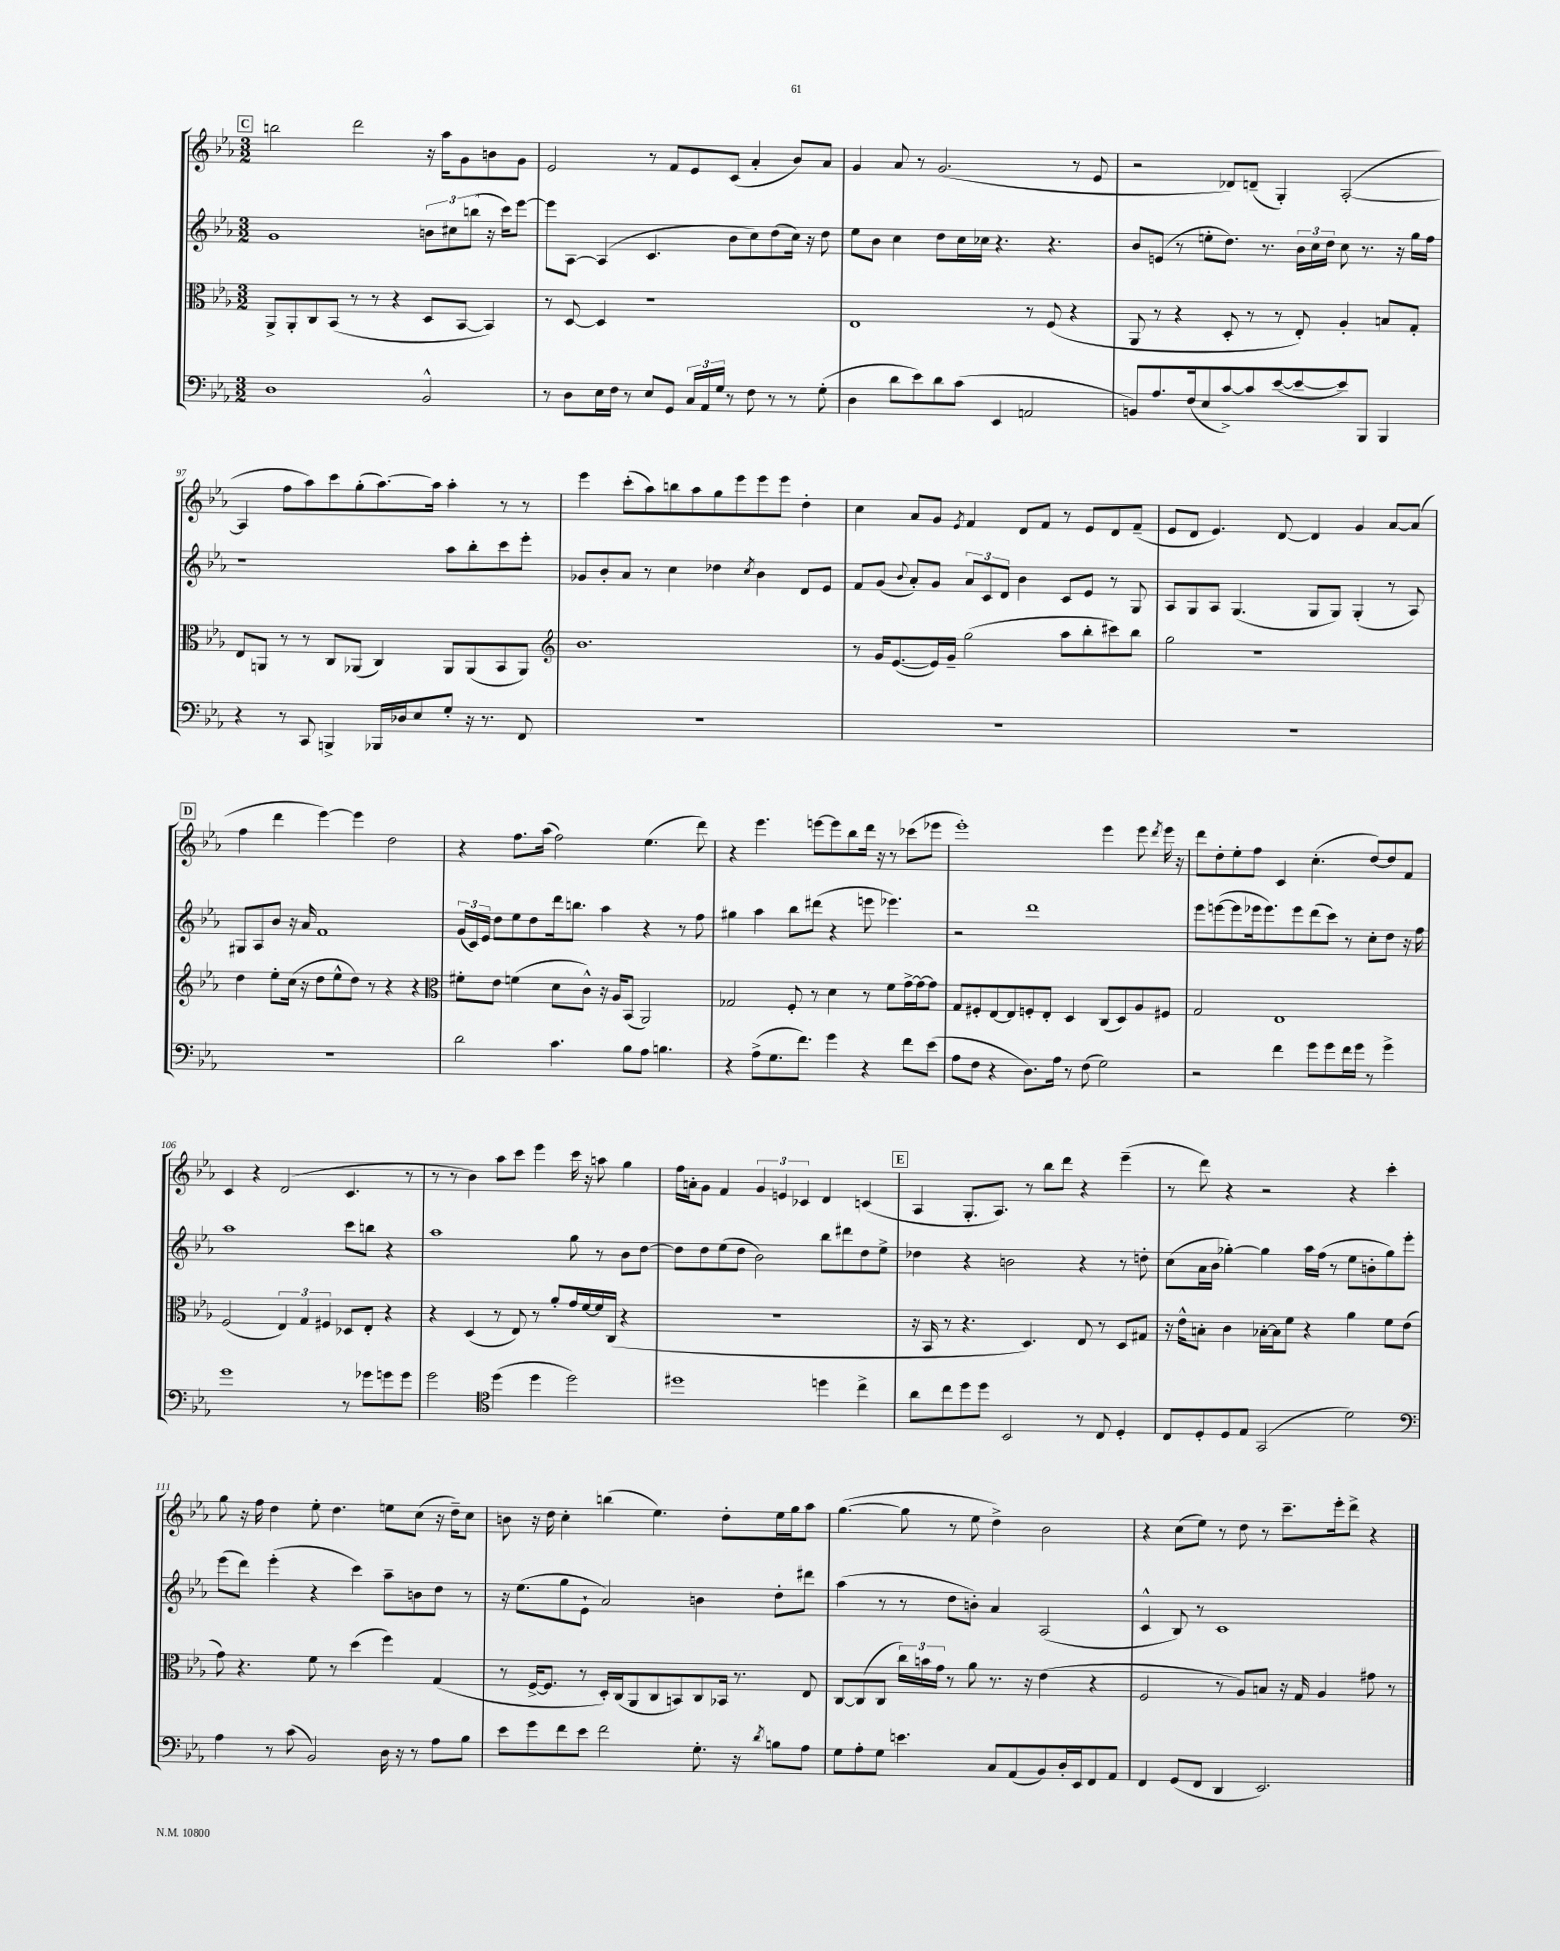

**kern	**kern	**kern	**kern
*staff4	*staff3	*staff2	*staff1
*clefF4	*clefC3	*clefG2	*clefG2
*k[b-e-a-]	*k[b-e-a-]	*k[b-e-a-]	*k[b-e-a-]
*M3/2	*M3/2	*M3/2	*M3/2
1D	8AA-^	1g	2bb
.	8AA-'	.	.
.	8C	.	.
.	(8BB-	.	.
.	8r	.	2ddd
.	8r	.	.
.	4r	.	.
2BB-^^	8D	12b	16r
.	.	.	16aa-
.	.	12cc#	.
.	[8BB-	.	8g
.	.	(12bb	.
.	4BB-])	16r	8b
.	.	16ccc)	.
.	.	[8eee-	8g
=	=	=	=
8r	8r	8eee-]	2e-
8D	[8D	[8A-	.
16E-	4D]	(4A-]	.
16F	.	.	.
8r	.	.	.
8E-	1r	4.c	8r
8GG	.	.	8f
24C	.	.	8e-
24AA-	.	.	.
24G	.	.	.
8r	.	8b-	(8c
8F	.	8cc)	4a-'
8r	.	(8dd	.
8r	.	16cc)	8b-)
.	.	16r	.
(8G'	.	8dd	8a-
=	=	=	=
4D	1E-	8ee-	4g
.	.	8b-	.
8d	.	4cc	8a-
8e-)	.	.	8r
8d	.	8dd	(2.g
(8c	.	16cc	.
.	.	16cc-	.
4EE-	.	4.r	.
2AA	8r	.	.
.	(8F	4.r	.
.	4r	.	8r
.	.	.	8e-
=	=	=	=
8BB)	8AA-	8b-	2r
8.A-	8r	(8e	.
.	4r	8r	.
(16F	.	.	.
8E-	.	8ee'	.
[8c^)	8D'	8.dd)	8d-)
8c]	8r	.	(8d~
.	.	8.r	.
([8e-	8r	.	4G')
8e-_	8E-')	24b-	.
.	.	24cc	.
.	.	24dd	.
8e-])	4A-'	8cc	([2A-'
8BBB-	.	8.r	.
4BBB-	8B	.	.
.	.	16r	.
.	8G'	16gg	.
.	.	16ff	.
=	=	=	=
4r	8E-	1r	4A-]
.	8AA	.	.
8r	8r	.	8ff
8CC	8r	.	8aa-)
4BBB^	8C	.	8ccc
.	(8AA-	.	(8gg'
16BBB-	4C)	.	[8.aa-)
16D-	.	.	.
8E-	.	.	.
.	.	.	16aa-]
8G'	8AA-	8aa-	4aa-'
16r	(8AA-	8bb-'	.
8.r	.	.	.
.	8BB-	8ccc	8r
8FF	8AA-)	8eee-'	8r
=	=	=	=
*	*clefG2	*	*
1.r	1.b-	8g-	4eee-
.	.	8b-'	.
.	.	8a-	(8ccc'
.	.	8r	8aa-)
.	.	4cc	8bb
.	.	.	8aa-
.	.	4dd-	8gg
.	.	.	8eee-
.	.	8qcc	.
.	.	4b-	8eee-
.	.	.	8eee-
.	.	8d	4dd'
.	.	8e-	.
=	=	=	=
1.r	8r	8f	4cc
.	16g	(8g	.
.	([8.e-	.	.
.	.	8qqb-	.
.	.	8a-')	8a-
.	16e-])	8g	8g
.	16g~	.	.
.	.	.	8qe-
.	(2gg	12a-	4f
.	.	12c	.
.	.	12d	.
.	.	4b-	8d
.	.	.	8f
.	8aa-	8c	8r
.	8bb-'	8e-	8e-
.	8ccc#)	8r	8d
.	8bb-	8G	(8f~
=	=	=	=
1.r	2gg	8A-	8e-
.	.	8G	8d
.	.	8A-	4.e-)
.	.	(4.G	.
.	1r	.	.
.	.	.	[8d
.	.	8G	4d]
.	.	8G)	.
.	.	(4G'	4g
.	.	8r	[8a-
.	.	8A-)	(8a-]
=	=	=	=
1.r	4dd	8G#	4ff
.	.	8A-	.
.	8ee-'	8b-	4ddd
.	(16cc	16r	.
.	16r	16a-	.
.	8dd	1f	[4eee-)
.	8ee-^^	.	.
.	8dd)	.	4eee-]
.	8r	.	.
.	4r	.	2dd
.	4r	.	.
=	=	=	=
*	*clefC3	*	*
2d	8f#'	(24g	4r
.	.	24c)	.
.	.	24e-	.
.	8e-	8dd	.
.	(4f	8ee-	8.ff
.	.	8dd	.
.	.	.	(16aa-
4.c	8d	16ddd	2ff)
.	.	8.bb	.
.	8c^^)	.	.
.	16r	4aa-	.
.	16A-	.	.
8B-	(8BB-	.	.
8A-	2AA-)	4r	(4.ee-
4.B	.	.	.
.	.	8r	.
.	.	8ff	8ddd)
=	=	=	=
4r	2G-	4gg#	4r
(8A-^	.	4aa-	4.eee-
8.G	.	.	.
.	8F'	8bb-	.
8.f)	.	.	.
.	8r	(8ddd#	[8eee
4g	4d	4r	8eee]
.	.	.	8bb-
4r	8r	8eee	16ddd
.	.	.	16r
.	8f	4.eee-)	8r
8f	[16g^	.	(8ccc-
.	16g_	.	.
(8e-	8g]	.	8eee-
=	=	=	=
8A-	8G	2r	1eee-')
8F	8F#'	.	.
4r	[8E-	.	.
.	8E-]	.	.
8.D)	8F'	1ddd	.
.	8E-'	.	.
16A-	.	.	.
8r	4D	.	.
(8F	.	.	.
2G)	(8C	.	4eee-
.	8D)	.	.
.	8A-	.	8eee-
.	.	.	8qddd
.	8F#	.	16eee-
.	.	.	16r
=	=	=	=
2r	2G	8eee-	8ddd
.	.	([8eee	8dd'
.	.	8eee]	8ee-'
.	.	16eee-	8ff
.	.	8.eee-)	.
4f	1E-	.	4c
.	.	8eee-	.
8g	.	(8ddd	(4.cc'
8g	.	8ccc)	.
16f	.	8r	.
16g	.	.	.
8r	.	8cc'	[8dd)
4g^	.	8dd	8dd]
.	.	16r	8f
.	.	16ff	.
=	=	=	=
1g	(2F	1aa-	4c
.	.	.	4r
.	6E-)	.	(2d
.	6G	.	.
.	6F#	.	.
8r	8D-	8ccc	4.c
8g-	8E-'	8bb	.
8g	4r	4r	.
8g	.	.	8r
=	=	=	=
2g	4r	1aa-	8r
.	.	.	8r
.	(4D	.	4b-)
*clefC4	*	*	*
(4dd	8r	.	8aa-
.	8E-)	.	8ccc
4dd	8r	.	4eee-
.	8a-'	.	.
2dd)	16g	8gg	16ccc
.	[16f	.	16r
.	16f]	8r	8aa
.	(16C	.	.
.	4r	8b-	4gg
.	.	[8dd	.
=	=	=	=
1dd#	1.r	8dd]	16ff
.	.	.	16a'
.	.	8dd	8g
.	.	(8ee-	4f
.	.	8dd	.
.	.	2b-)	6g
.	.	.	6e
.	.	.	6c-
4dd	.	8bb-	4d
.	.	8ddd#	.
4cc^	.	8dd	(4c
.	.	8ee-^	.
=	=	=	=
8a-	16r	4dd-	4A-
.	16BB-	.	.
8cc	8r	.	.
8dd	4.r	4r	8.G'
8dd	.	.	.
.	.	.	8.A-)
2BB-	.	2b	.
.	4.D)	.	8r
.	.	.	8bb-
.	.	.	8ddd
8r	8E-	4r	4r
8C	8r	.	.
4D'	8D	8r	(4eee-~
.	8G#	8dd'	.
=	=	=	=
8C	16r	(8cc	8r
.	16e-^^	.	.
8D'	8B'	16a-	8ddd)
.	.	16b-	.
8D	4c	[4gg-')	4r
8E-	.	.	.
(2GG	[16B-'	4gg-]	2r
.	16B-]	.	.
.	8f	.	.
.	4r	16aa-	.
.	.	(16ff	.
.	.	8r	.
2d)	4a-	8ee-	4r
.	.	8b'	.
.	8f	8gg-)	4ccc'
.	(8e-	8eee-'	.
=	=	=	=
*clefF4	*	*	*
4A-	8g)	(8eee-	8gg
.	4.r	8ddd)	16r
.	.	.	16ff
8r	.	(4eee-'	4dd
(8c	.	.	.
2BB-)	8f	4r	8ee-'
.	8r	.	4.dd
.	(4dd	4ccc)	.
16D	4ff)	8aa-~	8ee
16r	.	.	.
8r	.	8b	(8cc
8A-	(4G	8dd	16r
.	.	.	16dd~)
8B-	.	8r	8cc
=	=	=	=
8e-	8r	16r	8b
.	.	(8.ee-	.
8g	[16F^	.	16r
.	8.F]	.	16dd
8f	.	8gg	4cc'
8e-	8r	8e-`	.
2f	16D')	2a-)	(4bb
.	(16C	.	.
.	8AA-	.	.
.	8C	.	4.ee-)
.	8BB)	.	.
8.G'	8C	4b	.
.	16BB-	.	8dd'
16r	8.r	.	.
8qd	.	.	.
8B	.	8dd'	16ee-
.	.	.	16gg
8A-	8E-	8ddd#	8aa-
=	=	=	=
8G	[8C	(4aa-	([4.gg
8A-'	(8C]	.	.
8G	8C	8r	.
4.e	24cc)	8r	8gg]
.	24b	.	.
.	24g	.	.
.	8r	8dd	8r
.	8a-	8b')	8ee-
8C	8.r	4a-	4dd^)
(8AA-	.	.	.
.	16r	.	.
8BB-)	(4e-	(2A-	2b-
16D'	.	.	.
16EE-	.	.	.
8FF	4r	.	.
8AA-	.	.	.
=	=	=	=
4FF	2F	4c^^	4r
(8GG	.	8B-)	(8cc
8FF	.	8r	8ee-)
4DD	8r	1c	8r
.	8A-)	.	8dd
2.EE-)	8B	.	8r
.	16r	.	8.ccc~
.	16G	.	.
.	4A-	.	.
.	.	.	16eee-'
.	.	.	8ddd^
.	8g#	.	4r
.	8r	.	.
==	==	==	==
*-	*-	*-	*-
